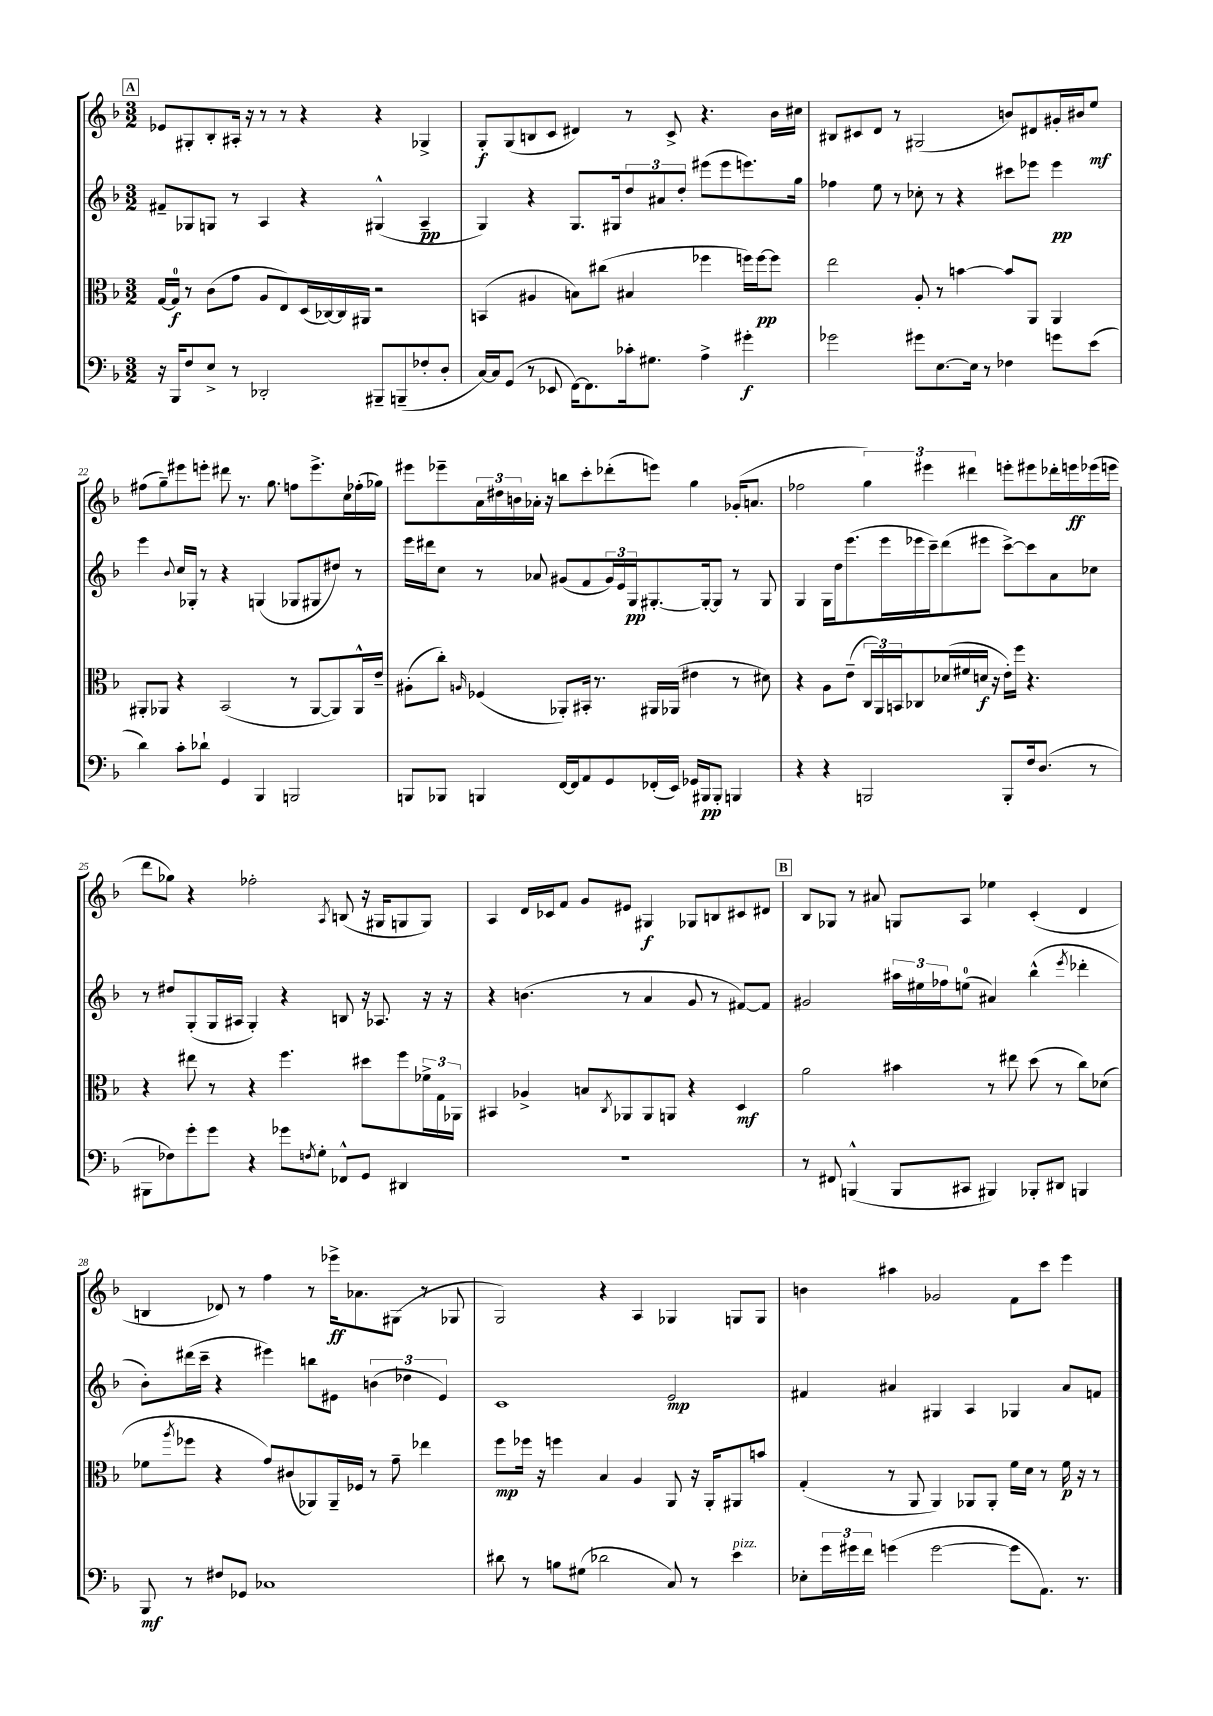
<<
\new StaffGroup <<
\new Staff = "s0" {
    \clef treble \key f \major \numericTimeSignature \time 3/2
    \mark \markup { \box "A" } ees'8 gis8-. bes8-. ais16-. r16 r8 r8 r4 r4 ges4-> |
    g8-.\f g8( b8 c'8 dis'4) r8 c'8-> r4. bes'16 cis''16 |
    bis8 cis'8 d'8 r8 gis2( b'8) dis'8 gis'16-. bis'16 e''8\mf |
    fis''8( g''8--) eis'''8 e'''8-. dis'''8 r8. g''8. f''8 e'''8.-> c''16 fes''16-.( ges''16) |
    eis'''8 ees'''8-- \tuplet 3/2 { a'16 dis''16 b'16 } aes'16-. r16 b''8 c'''8-. des'''8-.( e'''8) g''4 ges'16-.( a'8. |
    fes''2 \tuplet 3/2 { g''4) eis'''4 dis'''4 } e'''8-. eis'''8 des'''16-. e'''16\ff ees'''16( e'''16 |
    d'''8 ges''8) r4 fes''2-. \acciaccatura { a8 } b8( r16 gis16 g8 g8) |
    a4 d'16 ces'16 f'8 g'8 eis'8 gis4\f ges8 b8 cis'8 dis'8 |
    \mark \markup { \box "B" } bes8 ges8 r8 ais'8 g8 a8 ees''4 c'4-.( d'4 |
    b4 des'8) r8 f''4 r8 ees'''16->\ff aes'8. gis8( r8 ges8 |
    g2) r4 a4 ges4 g8 g8 |
    b'4 ais''4 ges'2 f'8 c'''8 e'''4 \bar "|." |
}
\new Staff = "s1" {
    \clef treble \key f \major \numericTimeSignature \time 3/2
    \mark \markup { \box "A" } fis'8-- ges8 g8 r8 a4 r4 gis4-^( a4--\pp |
    g4) r4 g8. gis16 \tuplet 3/2 { d''8 ais'8 d''8-. } eis'''8( eis'''8 e'''8.) g''16 |
    fes''4 e''8 r8 ces''8-. r8 r4 cis'''8 ees'''8 ees'''4\pp |
    e'''4 \appoggiatura { bes'8 } c''16 ges16-. r8 r4 g4( ges8 gis8 dis''8) r8 |
    e'''16 dis'''16 c''8 r8 aes'8 gis'8( f'8 \tuplet 3/2 { gis'16) e'16 g16\pp } gis8.~-. gis16~-. gis8 r8 gis8 |
    g4 g16 d''16 e'''8.( e'''16 ees'''16 c'''16--) d'''8( eis'''8 c'''8~->) c'''8 a'8 ces''8 |
    r8 dis''8 g8-.( g16 ais16 g4-.) r4 b8 r16 aes8. r16 r16 |
    r4 b'4.( r8 a'4 g'8 r8 fis'8~) fis'8 |
    \mark \markup { \box "B" } gis'2 \tuplet 3/2 { ais''16 eis''16 fes''16 } e''8-0( ais'4) bes''4-^( \acciaccatura { e'''8 } des'''4-. |
    bes'8-.) dis'''16( c'''16-- r4 eis'''4) b''8 eis'8 \tuplet 3/2 { b'4( des''4 eis'4) } |
    c'1 e'2\mp |
    fis'4 ais'4 gis4 a4 ges4 ais'8 f'8 \bar "|." |
}
\new Staff = "s2" {
    \clef alto \key f \major \numericTimeSignature \time 3/2
    \mark \markup { \box "A" } g16~ g16-0\f r8 c'8( g'8 a8 e8) d16( ces16~) ces16 ais,16 r2 |
    b,4( ais4 b8) cis''8( bis4 fes''4 f''16) f''16~\pp f''8 |
    e''2 a8-. r8 b'4~ b'8 a,8 a,4 |
    ais,8-. aes,8 r4 bes,2( r8 aes,8~ aes,8) aes,16-^ e'16-- |
    ais8-.( c''8-.) \grace { a16 } fes4( aes,8-.) bis,16-. r8. ais,16 aes,16( eis'4 r8 dis'8) |
    r4 a8 e'8--( \tuplet 3/2 { c16 a,16) b,16 } ces8 des'16( fis'16 d'16\f r16 e'16-.) f''16 r4. |
    r4 eis''8 r8 r4 f''4. dis''8 f''8 \tuplet 3/2 { fes'16-> g16 aes,16 } |
    bis,4 aes4-> b8 \acciaccatura { c8 } aes,8 aes,8 a,8 r4 d4\mf |
    \mark \markup { \box "B" } a'2 bis'4 r8 eis''8 d''8( r8 c''8) des'8( |
    fes'8 \acciaccatura { a''8 } fes''8 r4 g'8) cis'8( aes,8) aes,16-- fes16 r8 g'8-- ees''4 |
    f''8\mp fes''16 r16 f''4 bes4 a4 a,8 r16 a,16-. ais,8 b'8 |
    g4-.( r8 a,8 a,4) aes,8 aes,8-. f'16 d'16 r8 f'16\p r16 r8 \bar "|." |
}
\new Staff = "s3" {
    \clef bass \key f \major \numericTimeSignature \time 3/2
    \mark \markup { \box "A" } r16 bes,,16 f8 e8-> r8 des,2-. bis,,8-- b,,8--( fes8-. d8-. |
    c16~) c16 g,8( r8 ees,8 f,16~) f,8. ces'16-. gis8. a4-> gis'4-.\f |
    ges'2 gis'8 e8.~ e16 r8 fes4 g'8 e'8( |
    d'4) c'8-. des'8-! g,4 bes,,4 b,,2 |
    b,,8 bes,,8 b,,4 f,16~ f,16 a,8 g,8 fes,16-.( e,16) ges,16 bis,,16\pp bis,,8-. b,,4 |
    r4 r4 b,,2 b,,8-. f16 d8.( r8 |
    bis,,8 fes8) g'8-. g'8 r4 ges'8 \acciaccatura { f8 } g8-. fes,8-^ g,8 dis,4 |
    R1. |
    \mark \markup { \box "B" } r8 fis,8 b,,4-^( b,,8 cis,8 bis,,4) bes,,8-. dis,8 b,,4 |
    bes,,8\mf r8 fis8 ges,8 ces1 |
    dis'8 r8 b8 gis8( des'2 c8) r8 e'4^\markup { \italic "pizz." } |
    ees8-. \tuplet 3/2 { g'16 gis'16 f'16 } g'4( g'2~ g'8 a,8.) r8. \bar "|." |
}
>>
>>
\layout { \context { \Score currentBarNumber = #19 } }
